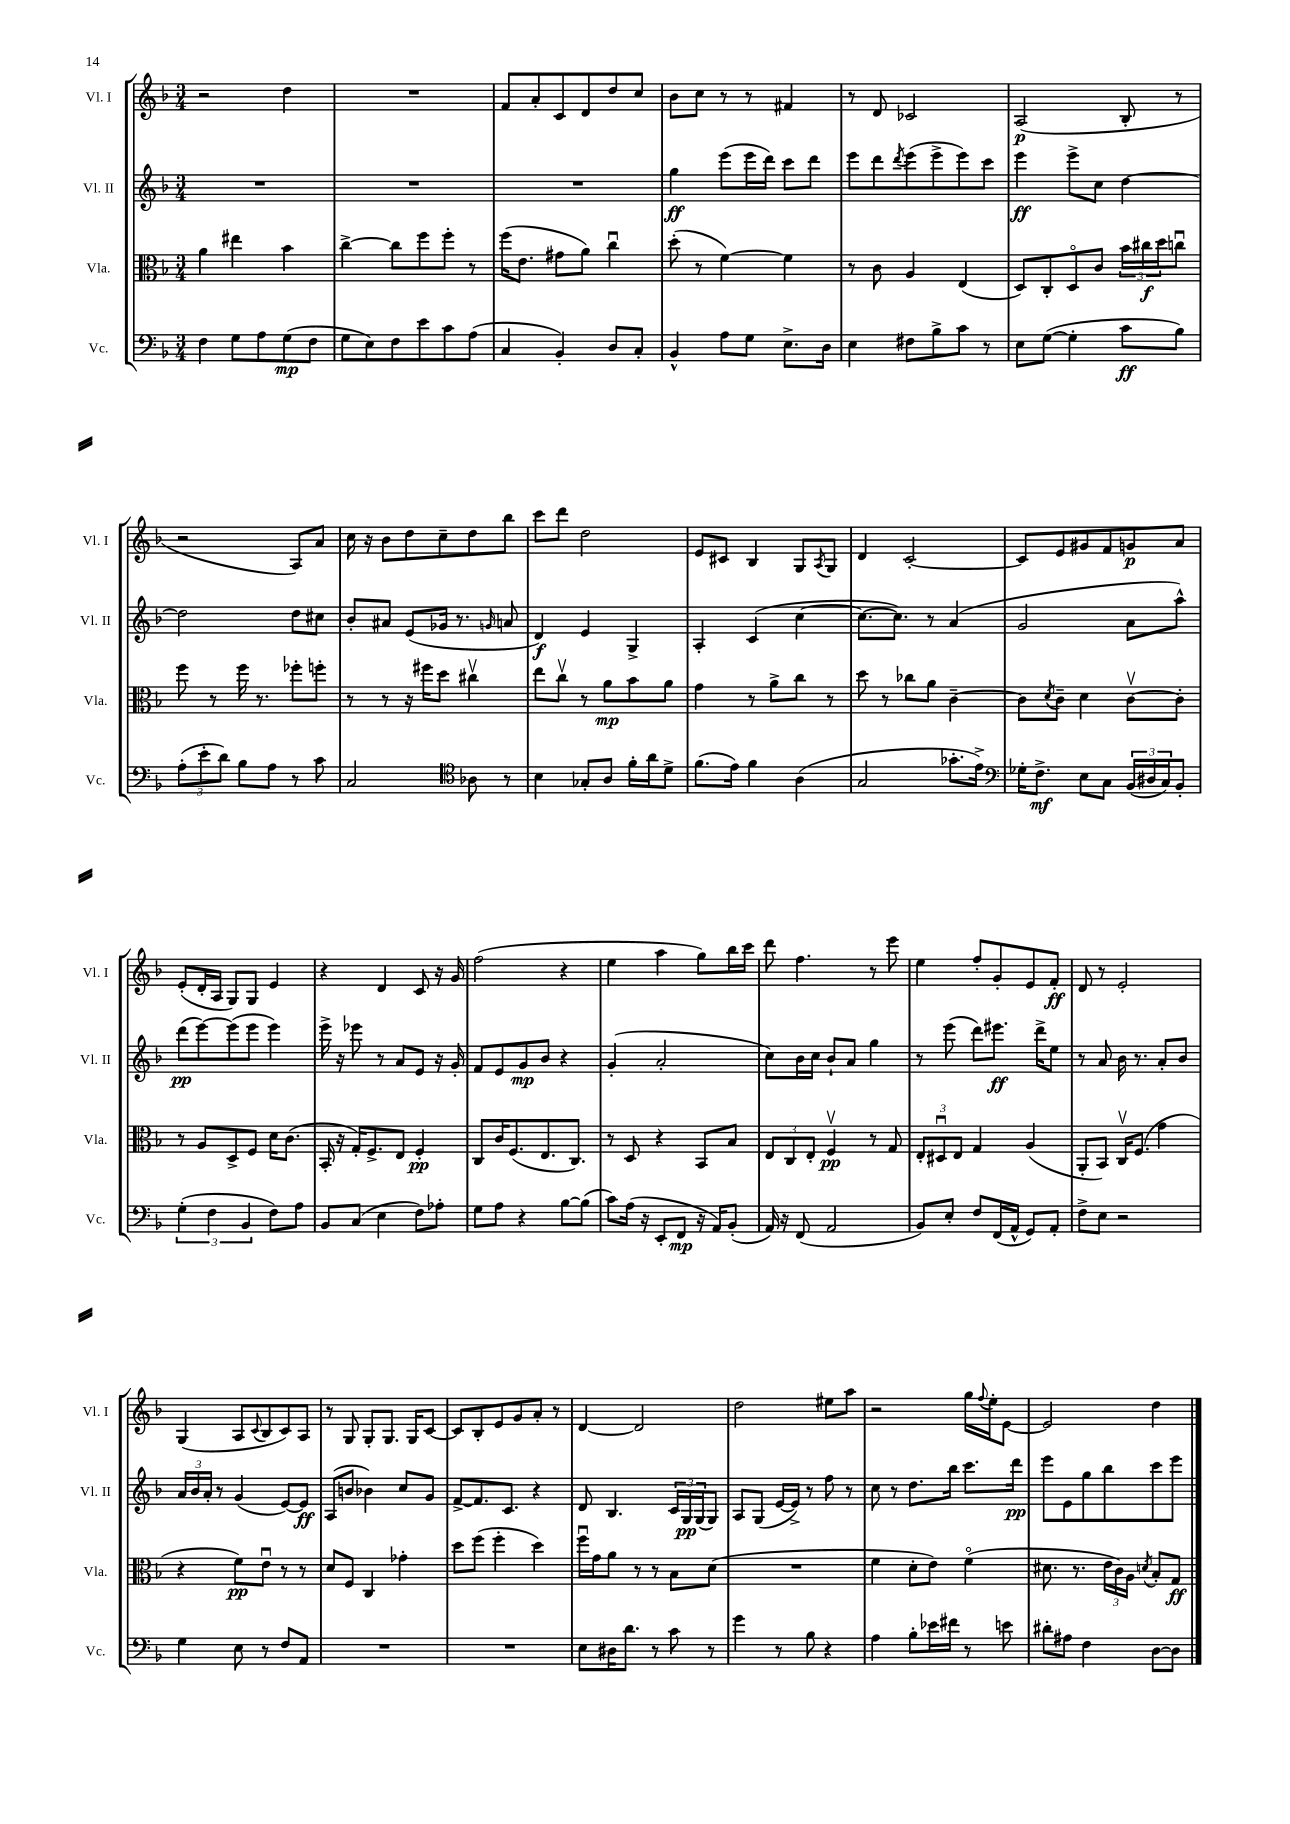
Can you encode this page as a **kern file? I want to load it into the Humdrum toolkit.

**kern	**kern	**kern	**kern
*staff4	*staff3	*staff2	*staff1
*clefF4	*clefC3	*clefG2	*clefG2
*k[b-]	*k[b-]	*k[b-]	*k[b-]
*M3/4	*M3/4	*M3/4	*M3/4
4F	4a	2.r	2r
8G	4ee#	.	.
8A	.	.	.
(8G	4b-	.	4dd
8F	.	.	.
=	=	=	=
8G	[4cc^	2.r	2.r
8E)	.	.	.
8F	8cc]	.	.
8e	8ff	.	.
8c	8ff'	.	.
(8A	8r	.	.
=	=	=	=
4C	(16ff	2.r	8f
.	8.e	.	.
.	.	.	8a'
4BB-')	8g#	.	8c
.	8a)	.	8d
8D	4ccu	.	8dd
8C'	.	.	8cc
=	=	=	=
4BB-^^	(8dd'	4gg	8b-
.	8r	.	8cc
8A	[4f)	(8eee	8r
8G	.	16eee	8r
.	.	16ddd)	.
8.E^	4f]	8ccc	4f#
.	.	8ddd	.
16D	.	.	.
=	=	=	=
4E	8r	8eee	8r
.	8c	8ddd	8d
.	.	8qddd	.
8F#	4A	(8eee	2c-
8B-^	.	8eee^	.
8c	(4E	8eee)	.
8r	.	8ccc	.
=	=	=	=
8E	8D)	4eee	(2A
([8G	8C'	.	.
4G']	8Do	8eee^	.
.	8c	8cc	.
8c	24b-	[4dd	8B-'
.	24cc#	.	.
.	24dd	.	.
8B-)	8ccu	.	8r
=	=	=	=
(12A'	8ff	2dd]	2r
12e'	.	.	.
.	8r	.	.
12d)	.	.	.
8B-	16ff	.	.
.	8.r	.	.
8A	.	.	.
8r	8ff-'	8dd	8A)
8c	8ff'	8cc#	8a
=	=	=	=
2C	8r	8b-'	16cc
.	.	.	16r
.	8r	8a#	8b-
.	16r	(8e	8dd
.	16ff#	.	.
.	8dd	16g-	8cc~
.	.	8.r	.
*clefC4	*	*	*
8A-	4cc#v	.	8dd
.	.	16qqg	.
8r	.	8a	8bb-
=	=	=	=
4B-	8ee	4d)	8ccc
.	8ccv	.	8ddd
8G-'	8r	4e	2dd
8A	8a	.	.
16f'	8b-	4G^	.
16a	.	.	.
8d^	8a	.	.
=	=	=	=
(8.f	4g	4A'	8e
.	.	.	8c#
16e)	.	.	.
4f	8r	(4c	4B-
.	8a^	.	.
(4A	8cc	[4cc	8G
.	.	.	8qA
.	8r	.	8G
=	=	=	=
2G	8dd	8.cc_	4d
.	8r	.	.
.	.	8.cc])	.
.	8cc-	.	[2c'
.	8a	8r	.
8.g-'	[4c~	(4a	.
16e^)	.	.	.
=	=	=	=
*clefF4	*	*	*
16G-'	8c]	2g	8c]
8.F^	.	.	.
.	8qd	.	.
.	8c~	.	8e
8E	4d	.	8g#
8C	.	.	8f
(24BB-	[8cv	8a	8g
24D#	.	.	.
24C)	.	.	.
8BB-'	8c']	8aa^^)	8a
=	=	=	=
(6G'	8r	(8ddd	(8e'
.	8A	[8eee)	16d'
6F	.	.	.
.	.	.	16A
.	8D^	(8eee]	8G)
6BB-	.	.	.
.	8F	8eee	8G
8F)	16d	4eee)	4e
.	(8.c	.	.
8A	.	.	.
=	=	=	=
8BB-	16BB-'	16eee^	4r
.	16r	16r	.
(8C	16G')	8eee-	.
.	8.F^	.	.
4E	.	8r	4d
.	8E	8a	.
8F)	4F'	8e	8c
8A-'	.	16r	16r
.	.	16g'	16g
=	=	=	=
8G	8C	8f	(2ff
8A	16c	8e	.
.	(8.F	.	.
4r	.	8g	.
.	8.E	8b-	.
[8B-	.	4r	4r
.	8.C)	.	.
(8B-]	.	.	.
=	=	=	=
8c)	8r	(4g'	4ee
(16A	8D	.	.
16r	.	.	.
8EE'	4r	2a'	4aa
8FF	.	.	.
16r	8BB-	.	8gg)
16AA)	.	.	.
(8BB-'	8B-	.	16bb-
.	.	.	16ccc
=	=	=	=
16AA)	12E	8cc)	8ddd
16r	.	.	.
.	12C	.	.
(8FF	.	16b-	4.ff
.	12E'	.	.
.	.	16cc	.
2AA	4Fv	8b-`	.
.	.	8a	.
.	8r	4gg	8r
.	8G	.	8eee
=	=	=	=
8BB-)	12E'	8r	4ee
.	12D#u	.	.
8E'	.	(8eee	.
.	12E	.	.
8F	4G	8ddd)	8ff'
(16FF	.	8.eee#	8g'
16AA^^	.	.	.
8GG)	(4A	.	8e
.	.	16ddd^	.
8AA'	.	8ee	8f'
=	=	=	=
8F^	8AA'	8r	8d
8E	8BB-)	8a	8r
2r	16Cv	16b-	2e'
.	(8.F	8.r	.
.	4g	8a'	.
.	.	8b-	.
=	=	=	=
4G	4r	24a	(4G
.	.	24b-	.
.	.	24a'	.
.	.	8r	.
8E	8f)	(4g	8A
.	.	.	8qqc
8r	8eu	.	8B-
8F	8r	[8e)	8c)
8AA	8r	8e]	8A
=	=	=	=
2.r	8d	(8A	8r
.	8F	8b	8G
.	4C	4b-)	8G'
.	.	.	8.G
.	4g-'	8cc	.
.	.	.	16G
.	.	8g	[8c
=	=	=	=
2.r	8dd	[8f^	8c]
.	(8ff	8.f]	8B-'
.	4ff'	.	8e
.	.	8.c	.
.	.	.	8g
.	4dd)	4r	8a'
.	.	.	8r
=	=	=	=
8E	16ffu	8d	[4d
.	16g	.	.
16D#	8a	4.B-	.
8.d	.	.	.
.	8r	.	2d]
8r	8r	.	.
8c	8B-	24c	.
.	.	24G	.
.	.	(24G	.
8r	(8d	8G)	.
=	=	=	=
4g	2.r	8A	2dd
.	.	(8G	.
8r	.	[16e	.
.	.	16e^])	.
8B-	.	8r	.
4r	.	8ff	8ee#
.	.	8r	8aa
=	=	=	=
4A	4f	8cc	2r
.	.	8r	.
8B-'	8d'	8.dd	.
16e-	8e)	.	.
16f#	.	16bb-	.
8r	(4fo	8.ccc	16gg
.	.	.	8qqff
.	.	.	16ee'
8e	.	.	[8e
.	.	16ddd	.
=	=	=	=
8d#'	8.d#	8eee	2e]
8A#	.	8e	.
.	8.r	.	.
4F	.	8gg	.
.	24e	8bb-	.
.	24c)	.	.
.	24A	.	.
.	8qd	.	.
[8D	8B-'	8ccc	4dd
8D]	8G	8eee	.
==	==	==	==
*-	*-	*-	*-
